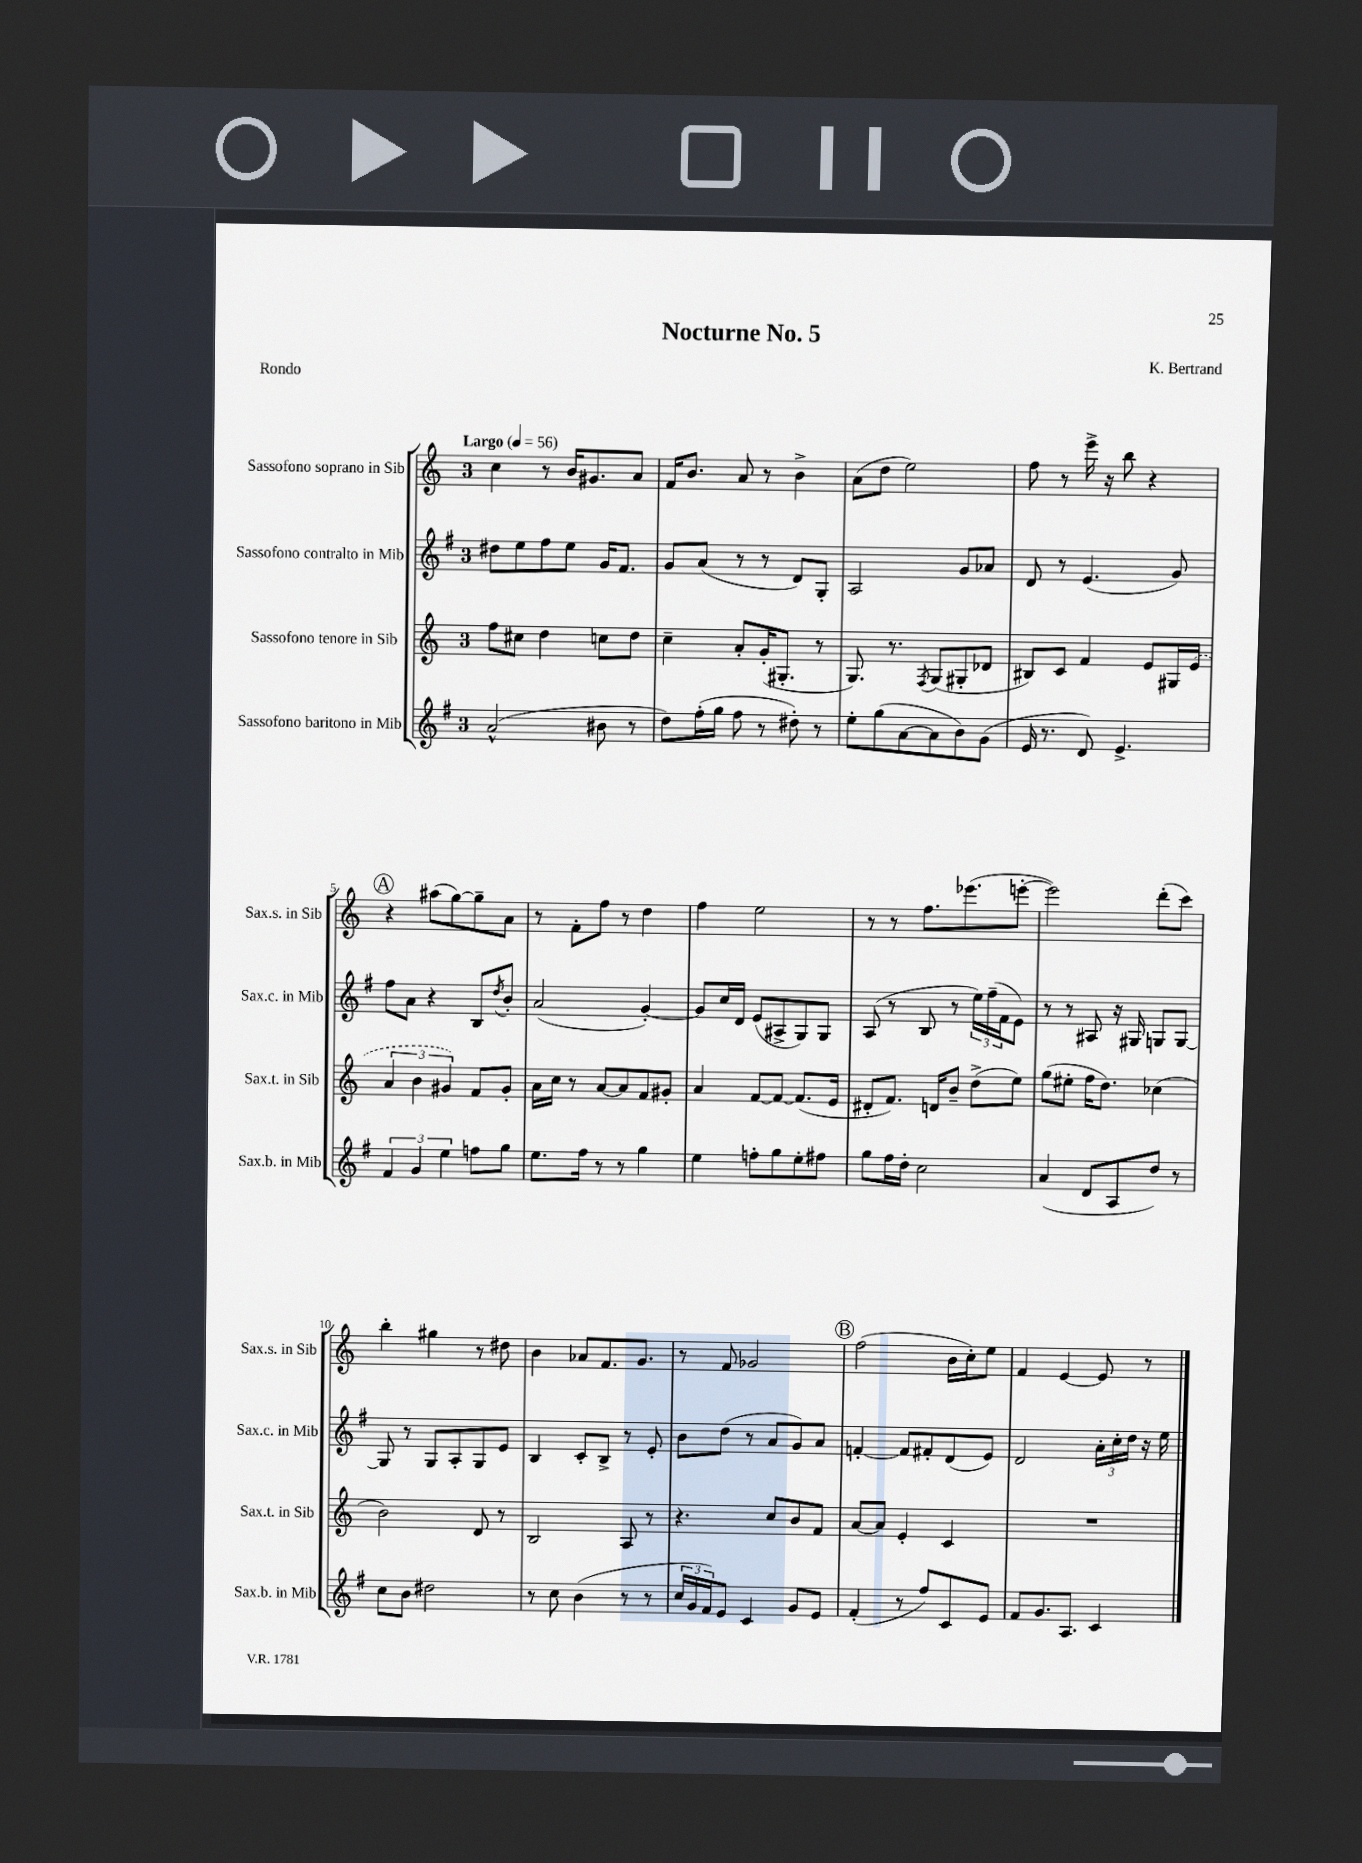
\header { title = "Nocturne No. 5" composer = "K. Bertrand" piece = "Rondo" }
<<
\new StaffGroup <<
\new Staff = "s0" \with { instrumentName = "Sassofono soprano in Sib" shortInstrumentName = "Sax.s. in Sib" } {
    \clef treble \key c \major \once \override Staff.TimeSignature.style = #'single-digit \time 3/4 \tempo "Largo" 4 = 56
    c''4 r8 b'16 gis'8. a'8 |
    f'16 b'8. a'8 r8 b'4-> |
    a'8( d''8 e''2) |
    f''8 r8 e'''16-> r16 b''8 r4 |
    \mark \markup { \circle "A" } r4 ais''8( g''8~) g''8-- a'8 |
    r8 f'8-. f''8 r8 d''4 |
    f''4 e''2 |
    r8 r8 f''8. ees'''8.( e'''8~-. |
    e'''2) d'''8-.( c'''8) |
    b''4-. gis''4 r8 dis''8 |
    b'4 aes'8 f'8. g'8. |
    r8 f'8 ges'2 |
    \mark \markup { \circle "B" } f''2( b'16 c''16-.) e''8 |
    f'4 e'4~ e'8 r8 \bar "|." |
}
\new Staff = "s1" \with { instrumentName = "Sassofono contralto in Mib" shortInstrumentName = "Sax.c. in Mib" } {
    \clef treble \key g \major \once \override Staff.TimeSignature.style = #'single-digit \time 3/4
    dis''8 e''8 fis''8 e''8 g'16 fis'8. |
    g'8 a'8( r8 r8 d'8) g8-. |
    a2 g'8 aes'8 |
    d'8 r8 e'4.( g'8) |
    \mark \markup { \circle "A" } fis''8 a'8 r4 b8 \acciaccatura { d''8 } b'8-. |
    a'2( g'4~-.) |
    g'8 c''16 d'16 e'8( ais8-> g8) g8 |
    a8( r8 b8 r8 \tuplet 3/2 { e''16) fis''16--( fis'16 } e'8) |
    r8 r8 ais8 r16 gis16 g8 g8~ |
    g8 r8 g8 a8-. g8 e'8 |
    b4 c'8-. b8-> r8 e'8-. |
    b'8 d''8( r8 a'8 g'8) a'8 |
    \mark \markup { \circle "B" } f'4~-. f'8 fis'8-. d'8( e'8) |
    d'2 \tuplet 3/2 { a'16-. c''16-. d''16 } r16 e''16 \bar "|." |
}
\new Staff = "s2" \with { instrumentName = "Sassofono tenore in Sib" shortInstrumentName = "Sax.t. in Sib" } {
    \clef treble \key c \major \once \override Staff.TimeSignature.style = #'single-digit \time 3/4
    f''8 cis''8 d''4 c''8 d''8 |
    c''4-- a'8-. g'16-.( gis8.-. r8 |
    g8.) r8. \acciaccatura { f8 } g8( gis8-. des'8 |
    bis8) c'8 f'4 e'8 gis16 \once \slurDashed e'16( |
    \mark \markup { \circle "A" } \tuplet 3/2 { a'4 b'4 gis'4) } f'8 gis'8-. |
    a'16 c''16 r8 a'8~ a'8 f'8 gis'8-. |
    a'4 f'8~ f'8~ f'8.( e'16 |
    dis'8-. f'8.) d'16 b'8-- d''8->( e''8) |
    g''8( eis''8-. f''16 d''8.) ces''4( |
    b'2) d'8 r8 |
    b2 a8 r8 |
    r4. c''8 b'8 f'8 |
    \mark \markup { \circle "B" } a'8~ a'8 e'4-. c'4 |
    R2. \bar "|." |
}
\new Staff = "s3" \with { instrumentName = "Sassofono baritono in Mib" shortInstrumentName = "Sax.b. in Mib" } {
    \clef treble \key g \major \once \override Staff.TimeSignature.style = #'single-digit \time 3/4
    a'2-^( bis'8 r8 |
    d''8) fis''16-.( g''16 fis''8 r8 dis''8-.) r8 |
    e''8-. g''8( a'8~ a'8 b'8) g'8( |
    e'16 r8. d'8) e'4.-> |
    \mark \markup { \circle "A" } \tuplet 3/2 { fis'4 g'4 e''4 } f''8 g''8 |
    e''8. fis''16 r8 r8 g''4 |
    e''4 f''8-. g''8 e''8-. fis''8 |
    g''8 fis''16 d''16-. c''2 |
    a'4( d'8 a8 d''8) r8 |
    c''8 b'8 dis''2 |
    r8 c''8 b'4( r8 r8 |
    \tuplet 3/2 { c''16 g'16 fis'16) } e'8 c'4 g'8 e'8 |
    \mark \markup { \circle "B" } fis'4-.( r8 fis''8) c'8 e'8 |
    fis'8 g'8. a8. c'4 \bar "|." |
}
>>
>>
